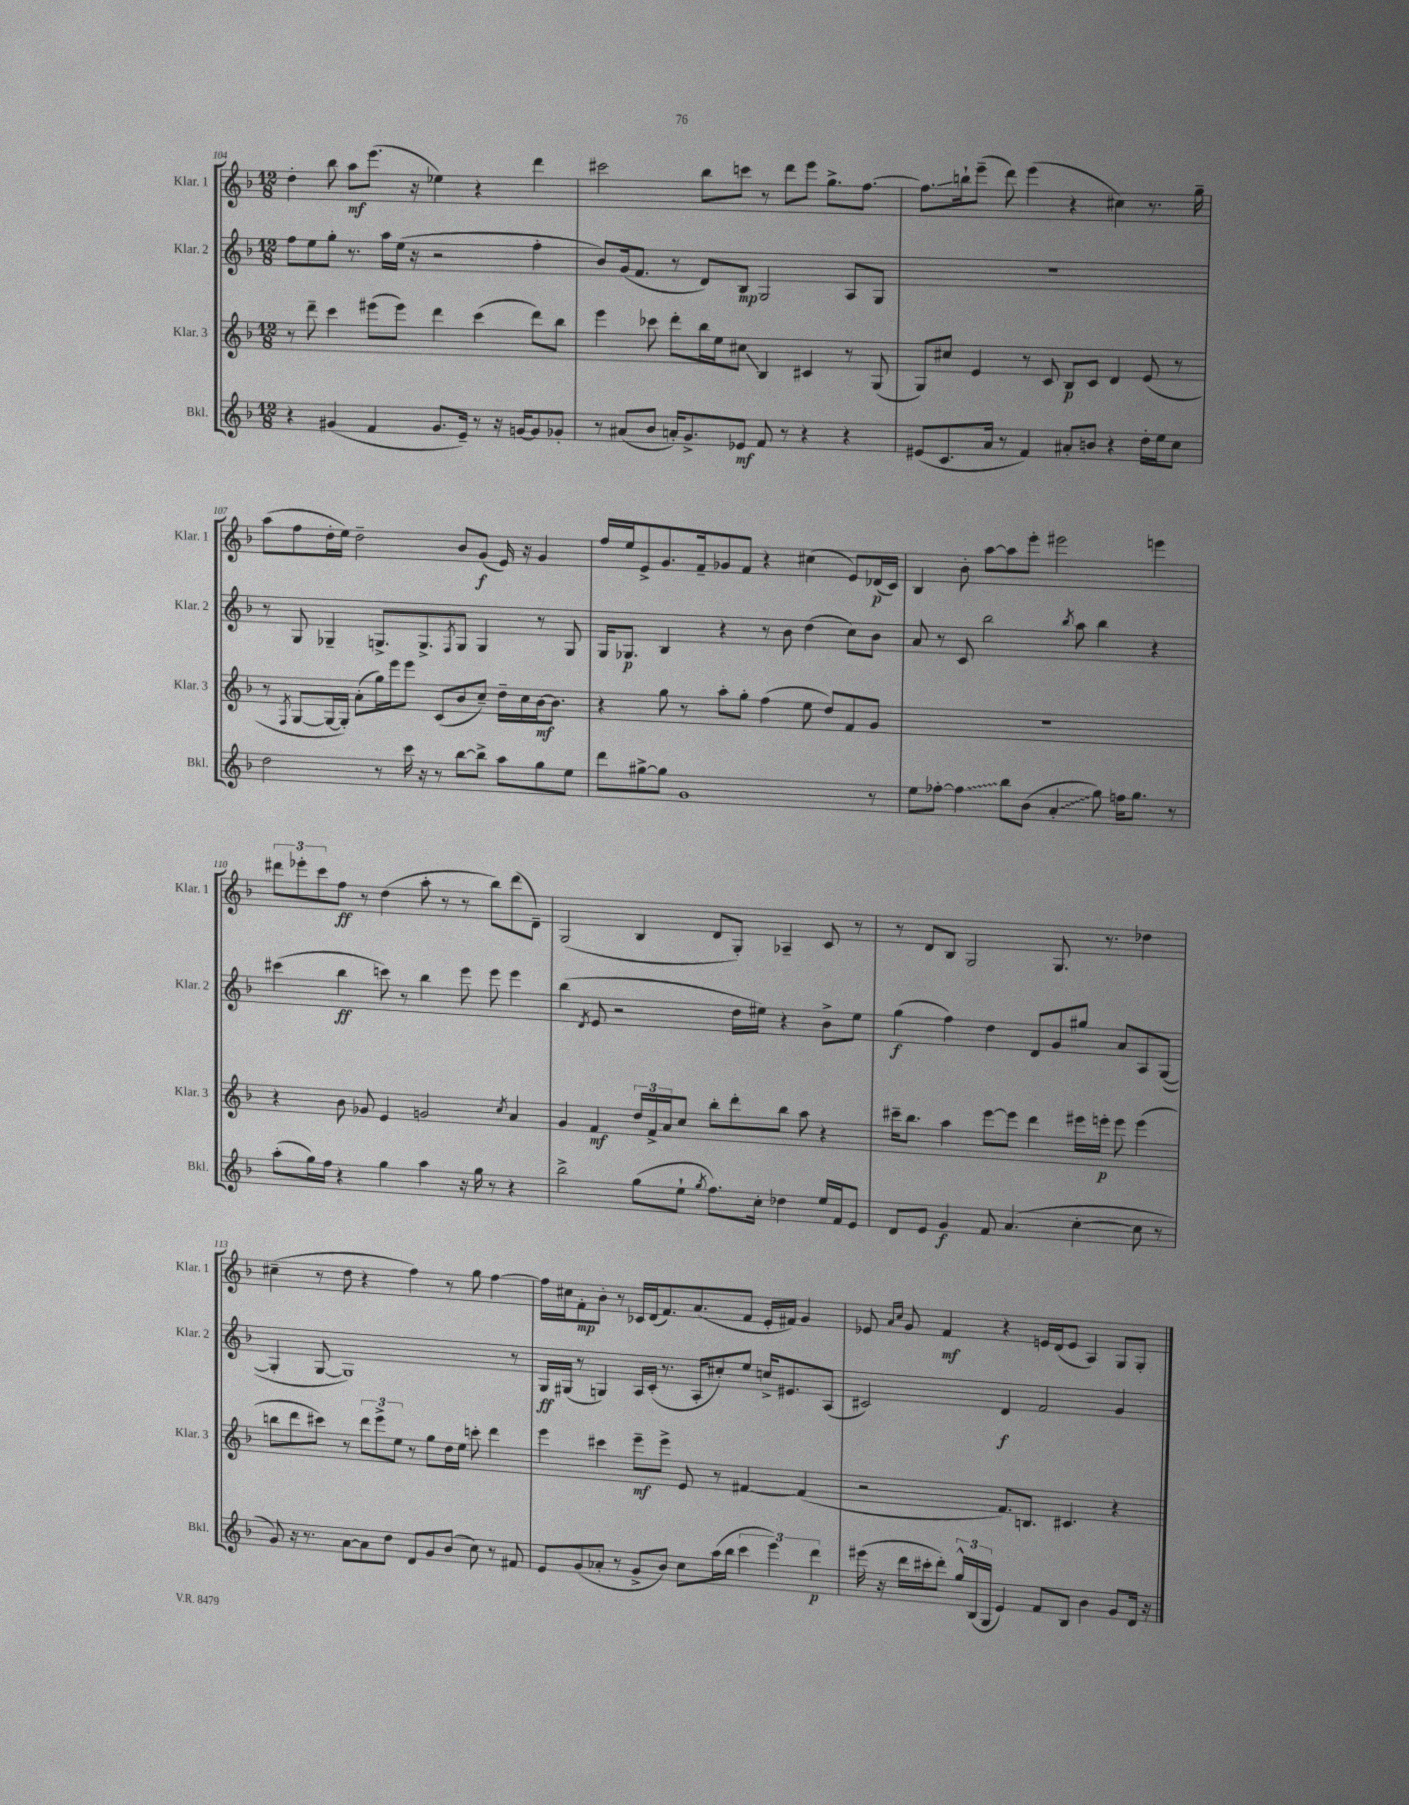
<<
\new StaffGroup <<
\new Staff = "s0" \with { instrumentName = "Klar. 1" shortInstrumentName = "Klar. 1" } {
    \clef treble \key f \major \numericTimeSignature \time 12/8
    d''4-. bes''8 a''8\mf e'''8.( r16 ees''4) r4 d'''4 |
    cis'''2 bes''8 c'''8 r8 d'''8 e'''8 g''8.-> f''8.~ |
    f''8.\glissando b''16-! e'''8--( d'''8) e'''4( r4 cis''4) r8. g''16-- |
    a''8( f''8 d''16-. e''16) d''2-- bes'8 g'8\f( e'16) r16 g'4 |
    f''16 e''16 e'8-> g'8. f'16-- ges'8 f'8 r4 cis''4( e'8) des'16\p( c'16) |
    bes4 bes'8-. a''8~ a''8 e'''8-. eis'''2 e'''4 |
    \tuplet 3/2 { dis'''8 ees'''8-. c'''8 } f''8\ff r8 d''4( a''8-. r8 r8 bes''8) dis'''8( d'8--) |
    g2( bes4 d'8 g8-.) aes4-- c'8 r8 |
    r8 d'8 bes8 g2 g8. r8. des''4 |
    cis''4--( r8 d''8 r4 f''4) r8 g''8 f''4~ |
    f''16 cis''16 f'8-.\mp bes'8-. r8 ces'16 d'16( f'8.) a'8.( f'8 e'16-. fis'16) g'4 |
    ees'8 \grace { a'16 c''16 } g'8 f'4\mf r4 e'16 d'16( e'8 a4) g8 g8-. \bar "|." |
}
\new Staff = "s1" \with { instrumentName = "Klar. 2" shortInstrumentName = "Klar. 2" } {
    \clef treble \key f \major \numericTimeSignature \time 12/8
    f''8 e''8 g''8-. r8. a''16 e''16( r16 r2 f''4-. |
    bes'8) g'16( f'8. r8 d'8) bes8\mp g2 a8 g8 |
    R1. |
    r8 g8 ges4-- g8.-> g8.-> \acciaccatura { f8 } g8 g4 r8 g8 |
    g16 ges8.\p bes4 r4 r8 bes'8 d''4( c''8) bes'8 |
    a'8 r8 c'8 bes''2 \acciaccatura { bes''8 } a''8 bes''4 r4 |
    cis'''4( bes''4\ff c'''8) r8 bes''4 e'''8 e'''8 e'''4 |
    bes''4( \acciaccatura { d'8 } e'8 r2 d''16 eis''16) r4 bes'8-> eis''8 |
    g''4\f( f''4) d''4 d'8 g'8 gis''8 a'8 a8 g8~( |
    g4-. g8~ g1) r8 |
    g16\ff gis16( r8 g4) a16 c'16-.( r8. a16-. cis''8-.) e''8 c''16-> eis'8. a8( |
    cis'2) d'4\f f'2 g'4 \bar "|." |
}
\new Staff = "s2" \with { instrumentName = "Klar. 3" shortInstrumentName = "Klar. 3" } {
    \clef treble \key f \major \numericTimeSignature \time 12/8
    r8 d'''8-- c'''4 eis'''8( eis'''8) d'''4 c'''4( d'''8) bes''8 |
    e'''4 ces'''8 d'''8-. bes''16 e''16 cis''8\glissando bes4 cis'4 r8 g8( |
    g8) cis''8 e'4 r8 c'8 bes8\p c'8 d'4 e'8( r8 |
    r8 \acciaccatura { f8 } g8~ g16~ g16-.) a'8-.( g''16) e'''16 e'''8 c'8( bes'8 c''8--) d''16-- c''16 bes'16~\mf bes'8. |
    r4 g''8 r8 a''8-. g''8-. f''4( e''8 d''8) f'8 g'8 |
    R1. |
    r4 bes'8 ges'8 e'4 g'2 \acciaccatura { c''8 } a'4 |
    g'4 f'4\mf \tuplet 3/2 { d''16 f'16-> a'16 } c''8 bes''8-. d'''8-. bes''8 a''8 r4 |
    cis'''16-- bes''8. a''4 e'''8~ e'''8 d'''4 eis'''16 e'''16-.\p e'''8 e'''4( |
    b''8 d'''8 cis'''8) r8 \tuplet 3/2 { d'''8 e'''8-> e''8 } r8 g''8 d''16 e''16 c'''8-. d'''4 |
    e'''4 cis'''4 e'''8--\mf e'''8-> e'8 r8 fis'4~ fis'4( |
    r2 f'8.) b8. cis'4. r4 \bar "|." |
}
\new Staff = "s3" \with { instrumentName = "Bkl." shortInstrumentName = "Bkl." } {
    \clef treble \key f \major \numericTimeSignature \time 12/8
    r4 gis'4( f'4 gis'8. e'16--) r8 r16 g'16~ g'8 ges'8-. |
    r8 ais'8( bes'8 a'16-.) g'8.-> ees'8\mf f'8 r8 r4 r4 |
    eis'8( c'8. a'16 r8 f'4) ais'8-. b'8 r4 d''16-. e''16 c''8 |
    d''2 r8 c'''16 r16 r8 bes''8~ bes''8-> a''8 g''8 e''8 |
    d'''8 gis''8~-> gis''8 g'1 r8 |
    e''8 fes''8~-. \once \override Glissando.style = #'zigzag fes''4\glissando bes''8 bes'8( \once \override Glissando.style = #'zigzag a'4-.\glissando g''8) f''16 g''8. r8 |
    a''8-.( g''16) f''16 r4 g''4 a''4 r16 g''16 r8 r4 |
    bes''2-> g''8( e''8-! \acciaccatura { g''8 } f''8.) c''16-. des''4 e''16 f'16 e'8 |
    d'8 e'8 g'4\f f'8 a'4.( c''4~-. c''8 r8 |
    g'8) r16 r8. a'8~ a'8 d''8 d'8 g'8 bes'8( c''8) r8 fis'8 |
    e'8 g'8( aes'8-. r8 g'8-> bes'8) c''8 a''16( bes''16 \tuplet 3/2 { c'''4 e'''4) d'''4\p } |
    eis'''16( r16 d'''16 cis'''16-. d'''8-.) \tuplet 3/2 { g''16-^ bes16( g16 } e'4) f'8 bes8 bes'4 g'8 d'16 r16 \bar "|." |
}
>>
>>
\layout { \context { \Score currentBarNumber = #104 } }
